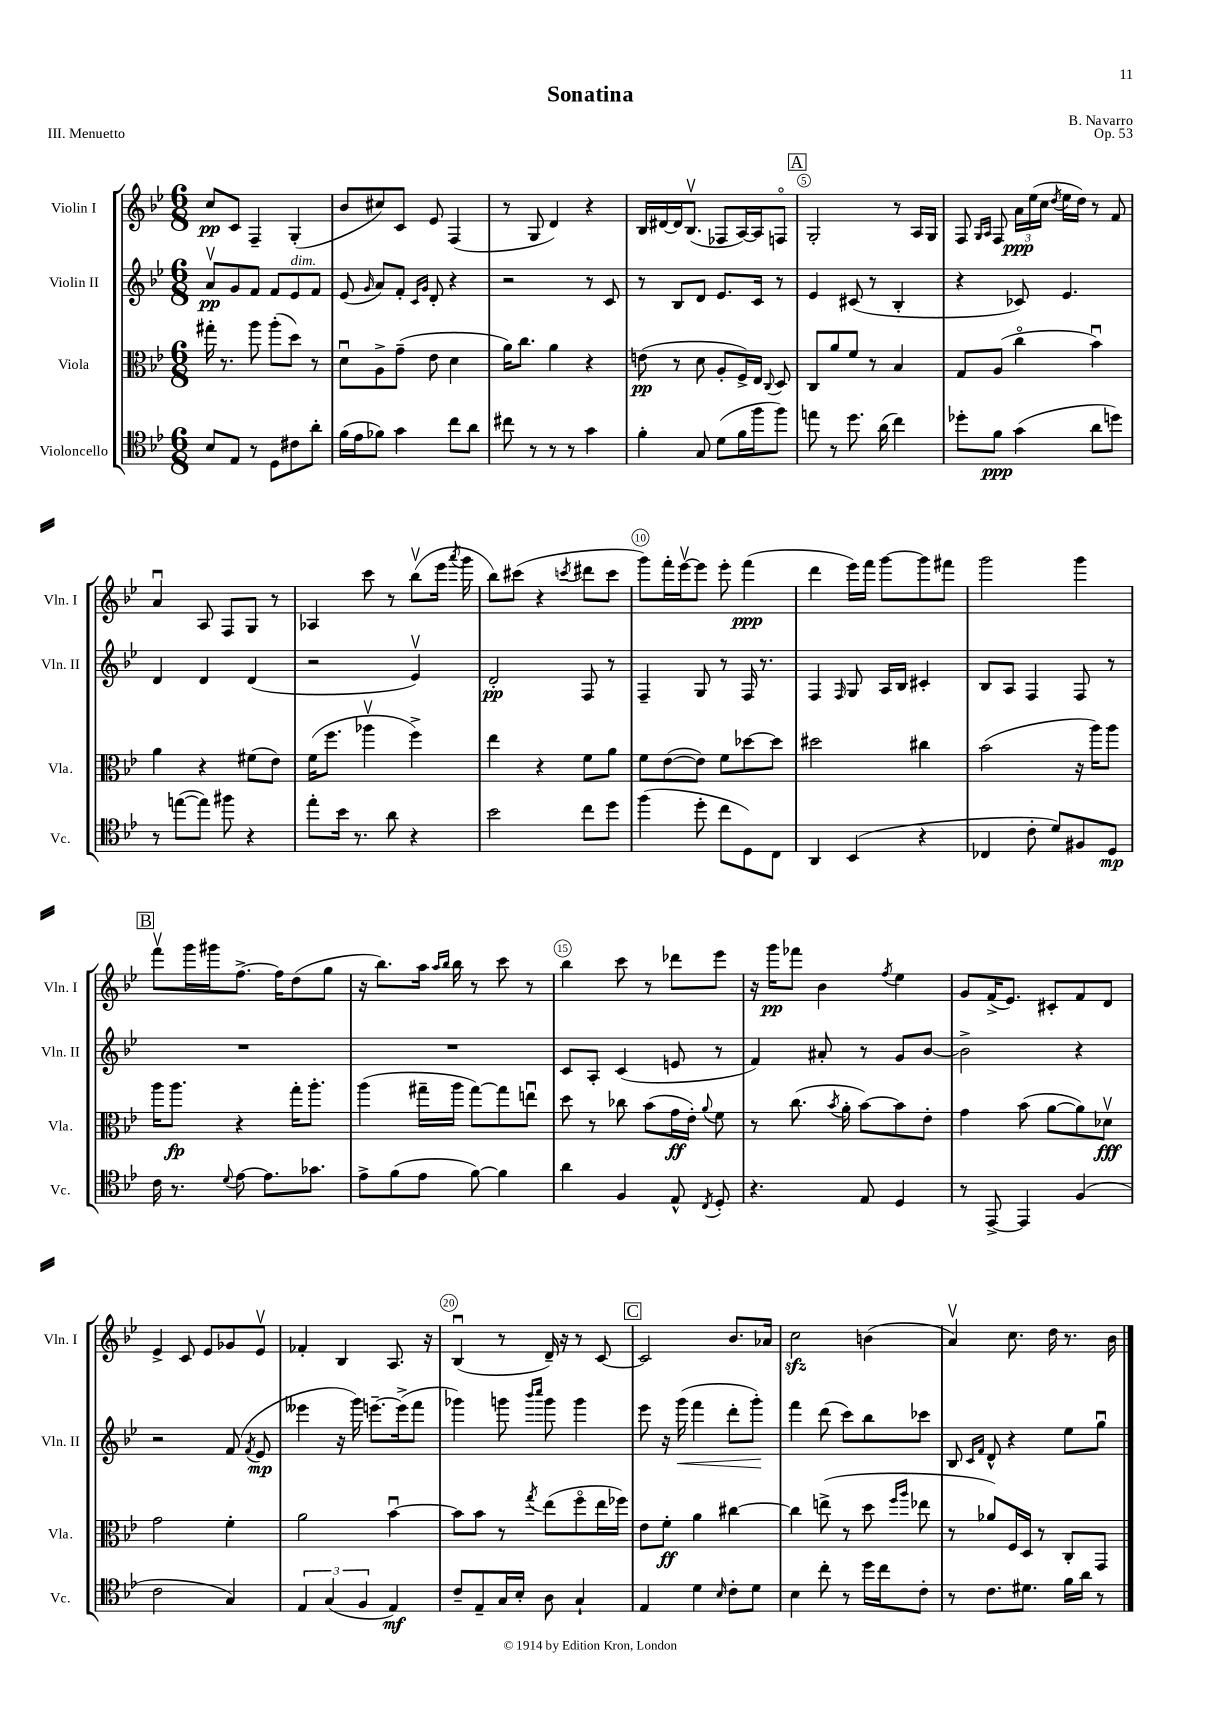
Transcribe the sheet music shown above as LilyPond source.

\header { title = "Sonatina" composer = "B. Navarro" opus = "Op. 53" piece = "III. Menuetto" }
<<
\new StaffGroup <<
\new Staff = "s0" \with { instrumentName = "Violin I" shortInstrumentName = "Vln. I" } {
    \clef treble \key bes \major \numericTimeSignature \time 6/8
    \autoBeamOff c''8[\pp c'8] f4-- g4-.( |
    bes'8[ cis''8) c'8] ees'8 f4( |
    r8 g8 d'4) r4 |
    bes16[ dis'16~ dis'16 bes8.]\upbow( fes8[ a16~) a16 f8]\flageolet |
    \mark \markup { \box "A" } g2-. r8 a16[ g16] |
    f8 \grace { g16[ a16] } f8 \tuplet 3/2 { a'16[\ppp ees''16( c''16] } \acciaccatura { d''8 } ees''16[ d''16]) r8 f'8 |
    a'4\downbow a8 f8[ g8] r8 |
    aes4 c'''8 r8 bes''8[\upbow( ees'''16] \acciaccatura { a'''8 } g'''16 |
    bes''8[) cis'''8]( r4 \acciaccatura { c'''8 } dis'''8[ c'''8] |
    g'''8[) f'''16-. ees'''16~\upbow ees'''8] ees'''8-. f'''4\ppp( |
    d'''4 ees'''16[) f'''16] g'''8[~ g'''8 fis'''8] |
    g'''2 g'''4 |
    \mark \markup { \box "B" } f'''8[\upbow g'''16 gis'''16 f''8.]~-> f''16[ d''8( g''8] |
    r16 bes''8.[) a''16] \grace { a''16[ bes''16] } bes''16 r8 c'''8 r8 |
    bes''4 c'''8 r8 des'''8[ ees'''8] |
    r16 g'''16[\pp fes'''8] bes'4 \acciaccatura { f''8 } ees''4 |
    g'8[ f'16->( ees'8.]) cis'8[-. f'8 d'8] |
    ees'4-> c'8 ees'8[ ges'8 ees'8]\upbow |
    fes'4-. bes4 a8. r16 |
    bes4\downbow( r8 d'16--) r16 r8 c'8~ |
    \mark \markup { \box "C" } c'2 bes'8.[ aes'16] |
    c''2\sfz b'4( |
    a'4\upbow) c''8. d''16 r8. bes'16 \bar "|." |
}
\new Staff = "s1" \with { instrumentName = "Violin II" shortInstrumentName = "Vln. II" } {
    \clef treble \key bes \major \numericTimeSignature \time 6/8
    \autoBeamOff a'8[\upbow\pp g'8 f'8] f'8[ ees'8^\markup { \italic "dim." } f'8] |
    ees'8( \grace { g'16 } a'8[) f'8]-. \grace { c'16[ g'16] } d'8-. r4 |
    r2 r8 c'8 |
    r8 bes8[ d'8] ees'8.[ c'16] r8 |
    \mark \markup { \box "A" } ees'4 cis'8( r8 bes4-. |
    r4 ces'8) ees'4. |
    d'4 d'4 d'4( |
    r2 ees'4\upbow) |
    d'2-.\pp f8 r8 |
    f4-- g8 r8 f16 r8. |
    f4 \grace { f16 } g8 a16[ bes16] cis'4-. |
    bes8[ a8] f4 f8 r8 |
    \mark \markup { \box "B" } R2. |
    R2. |
    c'8[ a8]-. c'4( e'8 r8 |
    f'4) ais'8-. r8 g'8[ bes'8]~ |
    bes'2-> r4 |
    r2 f'8( \acciaccatura { f'8 } ees'8\mp |
    eeses'''4 r16 g'''16) e'''8.[~-- e'''16->( f'''8] |
    ges'''4) g'''8 \grace { bes'''16[ c''''16] } g'''8 g'''4 |
    \mark \markup { \box "C" } ees'''8 r16 g'''16\<( f'''4 d'''8[-. g'''8]-.\!) |
    f'''4 d'''8( c'''8[) bes''8 ces'''8] |
    bes8 \grace { c'16[ f'16] } d'8-^ r4 ees''8[ g''8]\downbow \bar "|." |
}
\new Staff = "s2" \with { instrumentName = "Viola" shortInstrumentName = "Vla." } {
    \clef alto \key bes \major \numericTimeSignature \time 6/8
    \autoBeamOff gis''16-. r8. a''8 a''8[-.( d''8]) r8 |
    d'8[\downbow a8-> g'8]--( ees'8 d'4 |
    a'16[) c''8.] a'4 r4 |
    e'8\pp( r8 d'8 a8[-. f16->) ees16] \appoggiatura { c8 } d8 |
    \mark \markup { \box "A" } c8[ a'8 f'8] r8 bes4 |
    g8[ a8]( c''4\flageolet bes'4\downbow) |
    a'4 r4 fis'8[( ees'8]) |
    f'16[( f''8.] aes''4\upbow f''4->) |
    ees''4 r4 f'8[ a'8] |
    f'8[ ees'8~( ees'8]) f'8[ des''8~ des''8] |
    dis''2 cis''4 |
    bes'2( r16 a''16[) a''8] |
    \mark \markup { \box "B" } a''16[ a''8.]\fp r4 g''16[-. a''8.]-. |
    a''4( gis''16[-- a''16] gis''8[~) gis''8 e''8]\downbow |
    d''8 r8 ces''8 bes'8[( g'16\ff ees'16]-.) \appoggiatura { a'8 } f'8 |
    r8 c''8.( \acciaccatura { bes'8 } a'16-. bes'8[~) bes'8 ees'8]-. |
    g'4 bes'8( a'8[~ a'8) des'8]\upbow\fff |
    g'2 f'4-. |
    a'2 bes'4~\downbow |
    bes'8[ bes'8] r8 \acciaccatura { g''8 } ees''8[( f''8\flageolet ees''16 fes''16]) |
    \mark \markup { \box "C" } ees'8[ f'8]-.\ff a'4 cis''4~ |
    cis''4 e''8->( r8 d''8 \grace { f''16[ a''16] } ees''8 |
    r8 aes'8[) f16 d16] r8 c8[-. g,8] \bar "|." |
}
\new Staff = "s3" \with { instrumentName = "Violoncello" shortInstrumentName = "Vc." } {
    \clef tenor \key bes \major \numericTimeSignature \time 6/8
    \autoBeamOff bes8[ ees8] r8 d8[ cis'8 a'8]-. |
    f'16[( ees'16 fes'8]) g'4 c''8[ a'8] |
    cis''8 r8 r8 r8 g'4 |
    f'4-. g8 d'8[( f'16 f''16 f''8]) |
    \mark \markup { \box "A" } e''8 r8 d''8. a'16( c''4) |
    des''8[-. f'8]\ppp g'4( a'8[ d''8]) |
    r8 e''8[~( e''8]) fis''8 r4 |
    ees''8[-. bes'16] r8. a'8 r4 |
    bes'2 c''8[ d''8] |
    f''4( d''8-. c''8[ d8) c8] |
    a,4 bes,4( r4 |
    ces4 c'8-. d'8[) fis8 d8]\mp |
    \mark \markup { \box "B" } c'16 r8. \appoggiatura { d'8 } ees'8~ ees'8.[ ges'8.] |
    ees'8[-> f'8( ees'8] f'8~) f'4 |
    a'4 f4 ees8-^ \acciaccatura { c8 } d8-. |
    r4. ees8 d4 |
    r8 ees,8~-> ees,4 f4( |
    c'2 g4) |
    \tuplet 3/2 { ees4 g4( f4 } ees4\mf) |
    c'8[-- ees8-- g16 bes16]-. a8 g4-! |
    \mark \markup { \box "C" } ees4 d'4 \grace { bes16 } c'8[-. d'8] |
    bes4 c''8-. r8 d''16[ c''16 c'8]-. |
    r8 c'8.[ dis'8.] f'16[ a'16] r8 \bar "|." |
}
>>
>>
\layout { \context { \Score \override BarNumber.break-visibility = ##(#f #t #t) barNumberVisibility = #(every-nth-bar-number-visible 5) \override BarNumber.stencil = #(make-stencil-circler 0.1 0.3 ly:text-interface::print) } }
